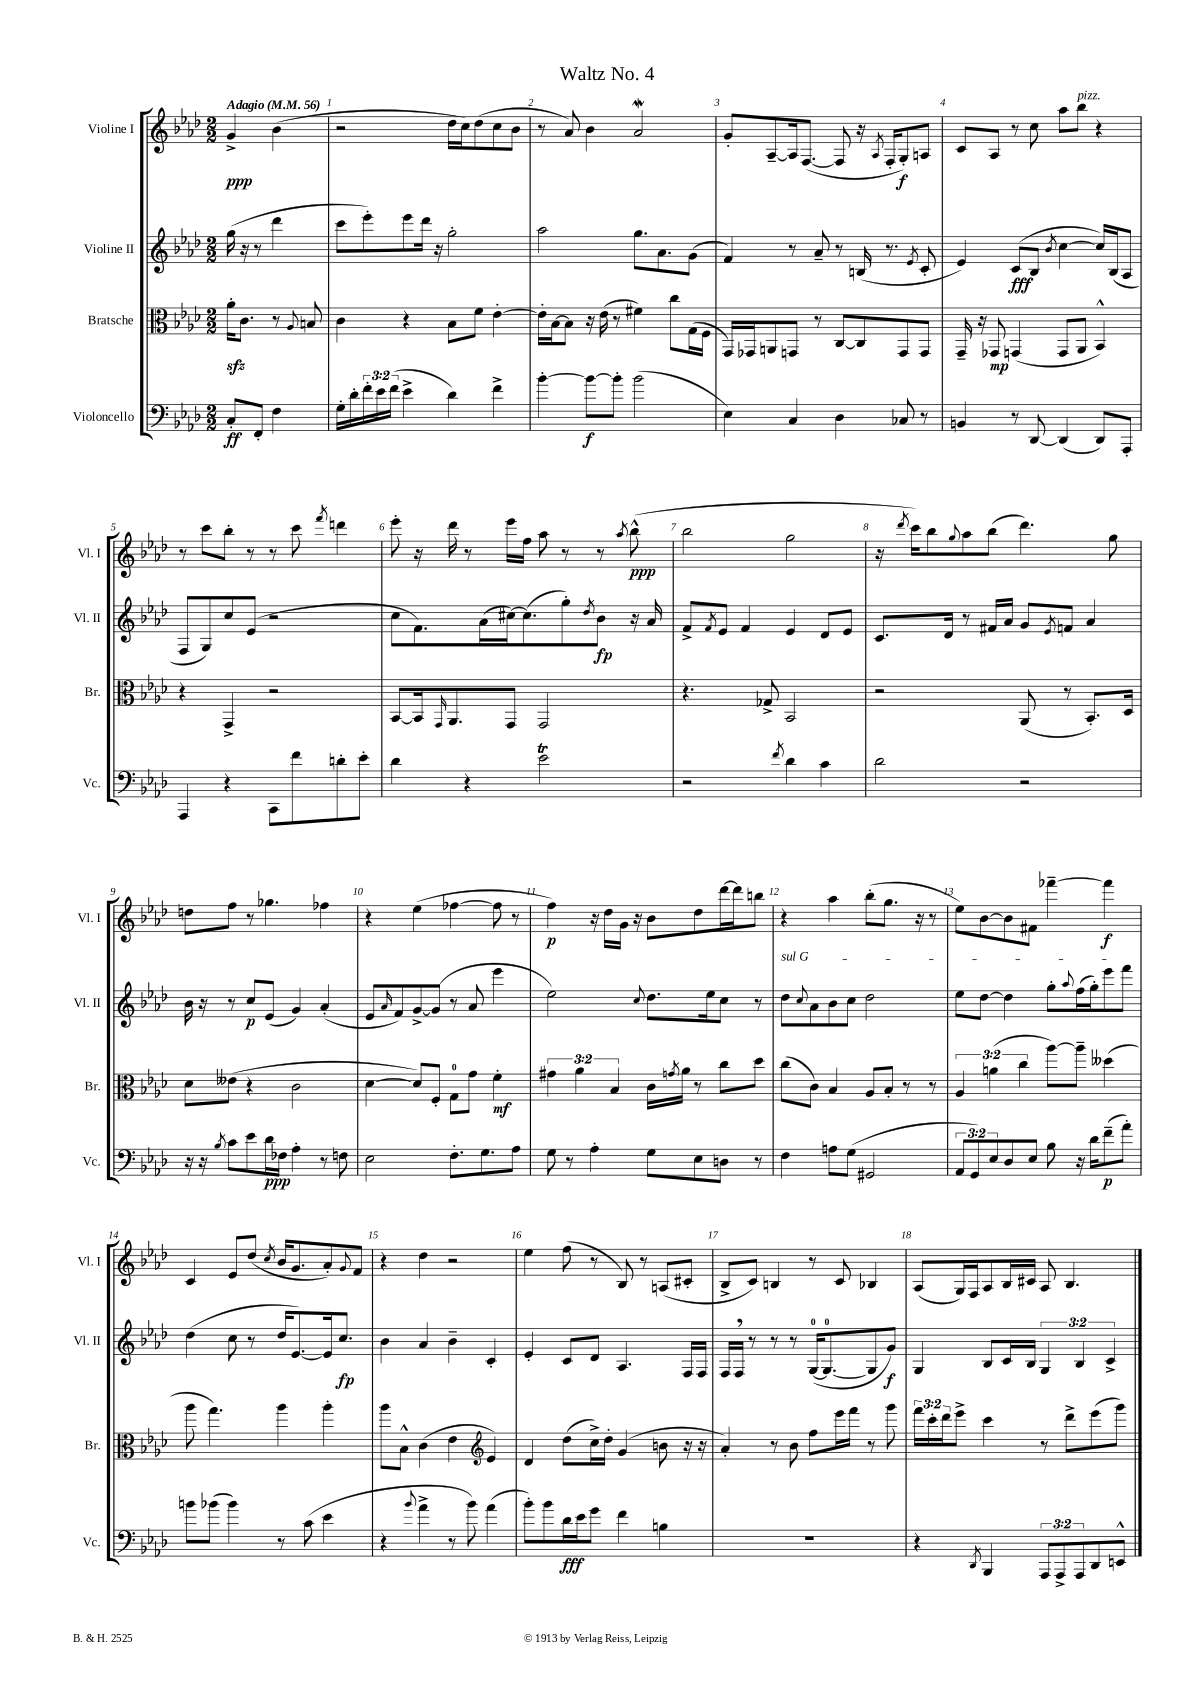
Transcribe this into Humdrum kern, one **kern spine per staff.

**kern	**kern	**kern	**kern
*staff4	*staff3	*staff2	*staff1
*clefF4	*clefC3	*clefG2	*clefG2
*k[b-e-a-d-]	*k[b-e-a-d-]	*k[b-e-a-d-]	*k[b-e-a-d-]
*M2/2	*M2/2	*M2/2	*M2/2
*MM56	*MM56	*MM56	*MM56
8C'	16a-'	(16gg	4g^
.	8.c	16r	.
8FF'	.	8r	.
4F	8r	4ddd-	(4b-
.	8qqA-	.	.
.	8B	.	.
=	=	=	=
16G'	4c	8ccc	2r
16d-'	.	.	.
24f'	.	8eee-')	.
24e-	.	.	.
(24f	.	.	.
4e-^	4r	8eee-	.
.	.	16ddd-	.
.	.	16r	.
4d-)	8B-	2gg'	16dd-
.	.	.	16cc)
.	8f	.	(8dd-
4f^	[4e-'	.	8cc
.	.	.	8b-
=	=	=	=
[4b-'	16e-']	2aa-	8r
.	[16B-	.	.
.	8B-]	.	8a-)
8b-_	16r	.	4b-
.	(16e-	.	.
8b-']	8r	.	.
(2b-	4f#)	8.gg	2a-
.	.	8.a-	.
.	8cc	.	.
.	(16G	(8g	.
.	16F	.	.
=	=	=	=
4E-)	16GG)	4f)	8g'
.	16GG-	.	.
.	8AA	.	[8A-~
4C	8GG	8r	16A-]
.	.	.	([8.F
.	8r	8a-~	.
4D-	[8C	8r	8F]
.	8C]	(16B	16r
.	.	.	8qA-
.	.	8.r	16F'
8C-	8GG	.	8G')
.	.	8qe-	.
8r	8GG	8c'	8A
=	=	=	=
4BB	16GG~	4e-)	8c
.	16r	.	.
.	8GG-	.	8A-
8r	(4GG	(8c	8r
[8DD-	.	8B-	8cc
.	.	8qb-	.
(4DD-]	8GG	[4cc	8aa-
.	8AA-	.	8bb-
8DD-)	4BB-^^)	16cc])	4r
.	.	(16B-	.
8AAA-'	.	8A-	.
=	=	=	=
4AAA-	4r	8F	8r
.	.	8G)	8ccc
4r	4GG^	8cc	8bb-'
.	.	(8e-	8r
8CC	2r	2r	8r
8f	.	.	8ccc
.	.	.	8qfff
8d'	.	.	4ddd
8e-'	.	.	.
=	=	=	=
4d-	[8BB-	8cc	8eee-'
.	16BB-]	8.f)	16r
.	16qqGG	.	.
.	8.AA-	.	16ddd-
4r	.	.	8r
.	.	(16a-	.
.	8GG	[16cc#)	16eee-
.	.	(8.cc#]	16ff
2e-	2GG	.	8aa-
.	.	8gg')	8r
.	.	8qdd-	.
.	.	8b-	8r
.	.	.	8qaa-
.	.	16r	(8bb-^^
.	.	16a-	.
=	=	=	=
2r	4.r	8f^	2bb-
.	.	8qf	.
.	.	8e-	.
.	.	4f	.
.	8G-^	.	.
8qf	.	.	.
4d-	2BB-	4e-	2gg
4c	.	8d-	.
.	.	8e-	.
=	=	=	=
2d-	2r	8.c	16r
.	.	.	8qddd-
.	.	.	16ccc)
.	.	.	8bb-
.	.	16d-	.
.	.	.	8qqgg
.	.	8r	8aa-
.	.	16f#	(8bb-
.	.	16a-	.
2r	(8AA-	8g	4.ddd-)
.	.	8qe-	.
.	8r	8f	.
.	8.BB-')	4a-	.
.	.	.	8gg
.	16D-	.	.
=	=	=	=
16r	8d-	16b-	8dd
16r	.	16r	.
8qB-	.	.	.
8c	(8e--	8r	8ff
8e-	4r	8cc	8r
16d-	.	(8e-	4.gg-
16F-	.	.	.
4A-'	2c	4g)	.
8r	.	(4a-'	4ff-
8F	.	.	.
=	=	=	=
2E-	[4d-	8e-	4r
.	.	16qqa-	.
.	.	8f)	.
.	8d-])	[8g^	(4ee-
.	8F'	(8g]	.
8.F'	8G	8r	[4ff-
.	8g	8a-	.
8.G	.	.	.
.	4f'	4eee-	8ff-]
8A-	.	.	8r
=	=	=	=
8G	6g#	2ee-)	4ff)
8r	.	.	.
.	6a-	.	.
4A-'	.	.	16r
.	.	.	16dd-
.	6B-	.	.
.	.	.	16g
.	.	.	16r
.	.	8qqcc	.
8G	16c	8.dd-	8b-
.	8qg	.	.
.	16a-	.	.
8E-	8r	.	8dd-
.	.	16ee-	.
8D	8cc	8cc	[16ddd-
.	.	.	16ddd-]
8r	8dd-	8r	8bb
=	=	=	=
4F	(8cc	8dd-	4r
.	.	8qqcc	.
.	8c)	8a-	.
8A	4B-	8b-	4aa-
(8G	.	8cc	.
2GG#	8A-	2dd-	(8bb-'
.	8B-'	.	8.gg
.	8r	.	.
.	.	.	16r
.	8r	.	8r
=	=	=	=
12AA-	6A-	8ee-	8ee-)
12GG)	.	.	.
.	.	[8dd-	[8b-
12E-	(6a	.	.
8D-	.	4dd-]	8b-]
.	6cc	.	.
8E-	.	.	8f#
8B-	[8aa-)	8gg'	[4fff-~
.	.	8qqaa-	.
16r	8aa-~]	(16ff	.
16d-	.	16gg')	.
(8f~	(4dd--	8eee-	4fff-]
8a-')	.	8fff	.
=	=	=	=
8b	8aa-	(4dd-	4c
(8b-	4.gg)	.	.
4b-)	.	8cc	8e-
.	.	8r	(8dd-
.	.	.	8qcc
8r	4aa-	16dd-	16b-
.	.	[8.e-)	8.g
(8c	.	.	.
4e-	4aa-'	16e-]	8a-')
.	.	8.cc	.
.	.	.	8qqg
.	.	.	8f
=	=	=	=
4r	8aa-	4b-	4r
.	8B-^^	.	.
8qqb-	.	.	.
4a-^	(4c	4a-	4dd-
8r	4e-	4b-~	2r
8b-)	.	.	.
*	*clefG2	*	*
(4a-	4e-)	4c'	.
=	=	=	=
8b-')	4d-	4e-'	4ee-
8b-	.	.	.
16d-	(8dd-	8c	(8ff
16e-	.	.	.
8g	16cc^)	8d-	8r
.	16dd-'	.	.
4f	(4g	4.A-	8B-)
.	.	.	8r
4B	8b	.	(8A
.	16r	16F	8c#'
.	16r	16F	.
=	=	=	=
1r	4a-')	16F	8B-^
.	.	16F	.
.	.	8r	8c)
.	8r	8r	4B
.	8b-	8r	.
.	8ff	([16G	8r
.	.	8.G_	.
.	16eee-	.	8c
.	16fff	.	.
.	8r	8G]	4B-
.	8ggg	8g)	.
=	=	=	=
4r	24fff	4G	(8A-
.	24ccc'	.	.
.	24ddd-	.	.
.	8eee-^	.	16G)
.	.	.	16F
8qDD-	.	.	.
4BBB-	4ccc	8B-	8A-
.	.	16c	16B-
.	.	16B-	16c#
12AAA-	8r	6G	8A-
12AAA-^	.	.	.
.	8ddd-^	.	4.B-
12AAA-	.	6B-	.
8DD-	(8eee-	.	.
.	.	6c^	.
8EE^^	8ggg)	.	.
==	==	==	==
*-	*-	*-	*-
